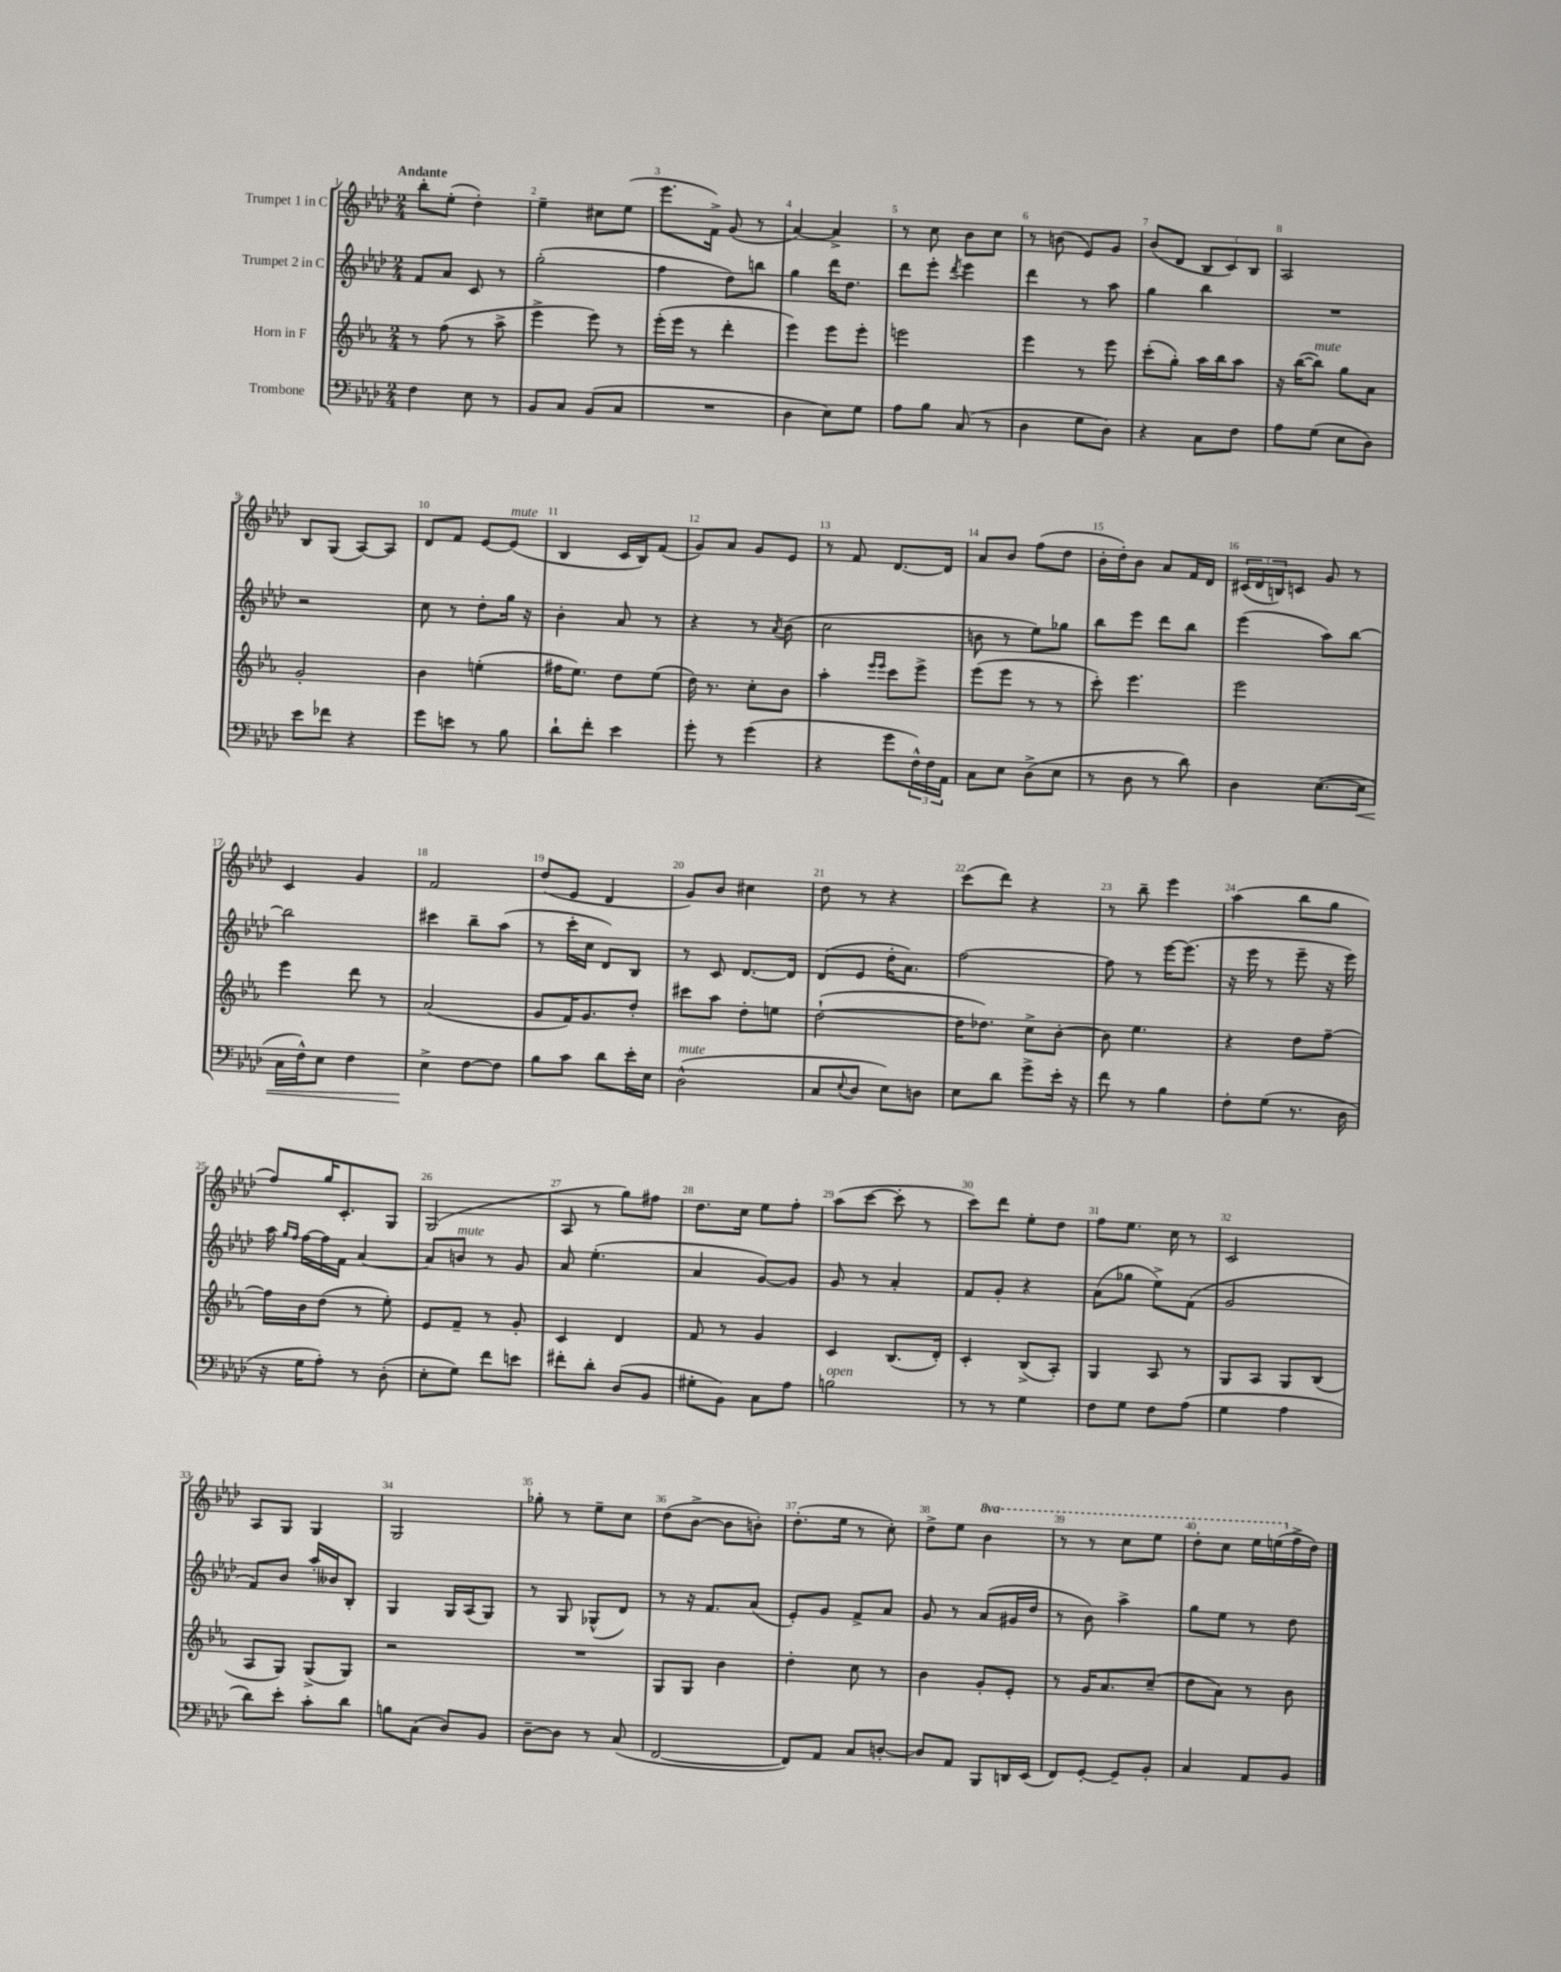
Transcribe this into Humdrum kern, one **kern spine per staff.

**kern	**kern	**kern	**kern
*staff4	*staff3	*staff2	*staff1
*clefF4	*clefG2	*clefG2	*clefG2
*k[b-e-a-d-]	*k[b-e-a-]	*k[b-e-a-d-]	*k[b-e-a-d-]
*M2/4	*M2/4	*M2/4	*M2/4
4F	8r	8f	8bb-'
.	(8ff	8a-	(8ee-'
8E-	8r	8c	4dd-')
8r	8aa-^	8r	.
=	=	=	=
8BB-	4eee-^	(2gg'	4ee-~
8C	.	.	.
(8BB-	8eee-)	.	8cc#
8C	8r	.	(8ee-
=	=	=	=
2r	(16eee-'	4ff	8.eee-
.	16eee-	.	.
.	8r	.	.
.	.	.	16f^)
.	4ddd'	8dd-)	(8g
.	.	8bb	8r
=	=	=	=
4D-	4eee-)	4gg	[4a-)
8E-)	8eee-	16ddd-	4a-^]
.	.	8.dd-	.
8G	8eee-'	.	.
=	=	=	=
8A-	2eee	8ddd-	8r
8B-	.	8eee-'	8cc
.	.	8qddd-	.
(8C	.	4eee-	8b-
8r	.	.	8cc
=	=	=	=
4D-	4eee-	4ddd-	8r
.	.	.	(8b
8G	8r	8r	8e-)
8D-)	8eee-	8aa-	8g
=	=	=	=
4r	(8ccc'	4gg	(8b-
.	8gg')	.	8d-
8C	16aa-	4bb-	12B-
.	16bb-	.	.
.	.	.	12c)
8F	8aa-	.	.
.	.	.	12B-
=	=	=	=
8A-	16r	2r	2A-
.	([16bb-	.	.
(8G	8bb-])	.	.
8E-	8gg	.	.
8D-)	8a-	.	.
=	=	=	=
8e-	2g'	2r	8B-
8f-	.	.	(8G
4r	.	.	[8A-)
.	.	.	8A-]
=	=	=	=
8g	4b-	8cc	8d-
8e	.	8r	8f
8r	(4ee'	8dd-'	[8e-
8B-	.	16gg	(8e-]
.	.	16r	.
=	=	=	=
8d-`	16ff#	4b-'	4B-
.	8.ee-)	.	.
8f'	.	.	.
4e-	8dd	8a-	16c
.	.	.	16B-)
.	(8ee-	8r	(8f
=	=	=	=
8g'	16dd)	4r	8g)
.	8.r	.	.
8r	.	.	8a-
(4g	8cc'	8r	8g
.	.	8qa-	.
.	8b-	(8b-	8e-
=	=	=	=
4r	4aa-'	2cc	8r
.	.	.	8f
.	16qqeee-	.	.
.	16qqeee-	.	.
8g	8ccc	.	[8.d-
24F^^)	8eee-^	.	.
24F	.	.	.
.	.	.	16d-]
24AA-	.	.	.
=	=	=	=
8C	(8eee-	8b	8a-
8E-	8eee-	8r	8b-
(8D-^	8r	8ee-)	(8ff
8E-	8r	8gg-	8dd-
=	=	=	=
8r	8ccc')	8bb-	16b-'
.	.	.	16dd-')
8D-	4.eee-	8eee-	8b-
8r	.	8ddd-	8a-
8d-)	.	8bb-	16f
.	.	.	16d-
=	=	=	=
4D-	2eee-	(4eee-	(24c#
.	.	.	24d-
.	.	.	24B)
.	.	.	8c
([8.E-	.	8aa-)	8g
.	.	[8bb-	8r
16E-]	.	.	.
=	=	=	=
16C	4eee-	2bb-]	4c
16F^^)	.	.	.
8E-	.	.	.
4F	8ddd	.	4g
.	8r	.	.
=	=	=	=
4E-^	(2a-	4ccc#	2f
[8F	.	8bb-~	.
8F]	.	(8aa-	.
=	=	=	=
8B-	8g	8r	(8dd-
8c	16f)	16ccc'	8e-
.	8.g	16cc	.
8d-	.	8d-)	4d-
16e-'	8dd'	8B-	.
16E-	.	.	.
=	=	=	=
(2D-^^	8ccc#	8r	8g)
.	8aa-	8c	8b-
.	8dd'	[8.d-	4cc#
.	8ee	.	.
.	.	16d-]	.
=	=	=	=
8C	([2dd`	(8d-	8dd-
8qqE-	.	.	.
8D-	.	8e-	8r
8E-)	.	16dd-'	4r
.	.	8.a-)	.
8D	.	.	.
=	=	=	=
8E-	16dd]	[2ff	(8ccc
.	8.dd-)	.	.
8d-	.	.	8ddd-)
8g^	8cc^	.	4r
16e-'	[8b-'	.	.
16r	.	.	.
=	=	=	=
8f	8b-]	8ff]	8r
8r	4.ee-	8r	8bb-~
4B-	.	[16eee-	4eee-
.	.	(8.eee-]	.
=	=	=	=
8F'	4r	16r	(4aa-
.	.	16eee-	.
(8G	.	8r	.
8.r	8dd	8eee-~	8bb-
.	[8ff~	16r	8gg
16D-	.	16eee-)	.
=	=	=	=
16r	16ff]	16aa-	8ff)
.	.	16qqgg	.
.	.	16qqff	.
16G	16b-	[16ff	.
8A-')	(8dd	16ff]	16gg
.	.	16f	8.c'
8r	8r	[4a-	.
(8D-'	8ee-')	.	8G
=	=	=	=
8E-'	8e-	8a-]	(2G
8G)	8f~	8b	.
8f	8r	8r	.
8e	8g'	8g	.
=	=	=	=
8f#'	4c	8a-	8A-
8d-'	.	(4.ee-'	8r
(8D-	4d	.	8gg)
8BB-	.	.	8ff#
=	=	=	=
8G#'	8f	4a-	8.dd-
8BB-)	8r	.	.
.	.	.	16cc
8C	4g	[8g)	8ee-
8A-	.	8g]	8ff'
=	=	=	=
2B	4c	8g	(8aa-
.	.	8r	[8ccc
.	(8.B-	4a-'	8ccc']
.	.	.	8r
.	16d')	.	.
=	=	=	=
8r	4c'	8f	8ccc)
8r	.	8g'	8ddd-
4G	(8B-^	4r	8ee-'
.	8A-')	.	8dd-
=	=	=	=
8F	4G	(8a-	8ff
8G	.	8gg-	8.ee-
8F	8A-	8ee-^)	.
.	.	.	16cc
(8A-	8r	(8f	8r
=	=	=	=
4G	8G	2g	2c
.	8A-	.	.
4A-	8G	.	.
.	(8B-	.	.
=	=	=	=
8d-)	8A-	8f)	8A-
8e-'	8G)	8b-	8G
8c'	(8G^	16aa-'	4G
.	.	16b--	.
8d-	8G)	8B-'	.
=	=	=	=
8B	2r	4G	2G
(8C	.	.	.
8D-)	.	16G	.
.	.	(16A-	.
8BB-	.	8G)	.
=	=	=	=
[8D-~	2r	8r	8gg-'
8D-]	.	8G	8r
8r	.	(8G-^^	8ee-~
(8C	.	8d-)	8cc
=	=	=	=
[2FF	8G	8r	(8dd-
.	8G	16r	[8b-^
.	.	8.f	.
.	4b-	.	8b-]
.	.	(8a-	8b')
=	=	=	=
8FF])	4dd'	8e-')	(8.dd-'
8AA-	.	8g	.
.	.	.	16ee-
8C	8cc	8f^	8r
[8D'	8r	8a-	8cc')
=	=	=	=
8D]	4b-	8g	8dd-^
8AA-	.	8r	8ee-
8BBB-	8g'	(8a-	4bb-
16DD	8e-'	16g#	.
(16EE-	.	16dd-	.
=	=	=	=
8FF)	8r	8r	8r
[8GG'	16g	8b-)	8r
.	8.a-	.	.
8GG~]	.	4aa-^	8ccc
8BB-'	(8cc~	.	8eee-
=	=	=	=
4C	8dd	8gg	8ddd-'
.	8a-)	8ee-	8ccc
8AA-	8r	8r	16eee-
.	.	.	(16eee
8BB-	8b-	8dd-	16ff^
.	.	.	16dd-)
==	==	==	==
*-	*-	*-	*-
